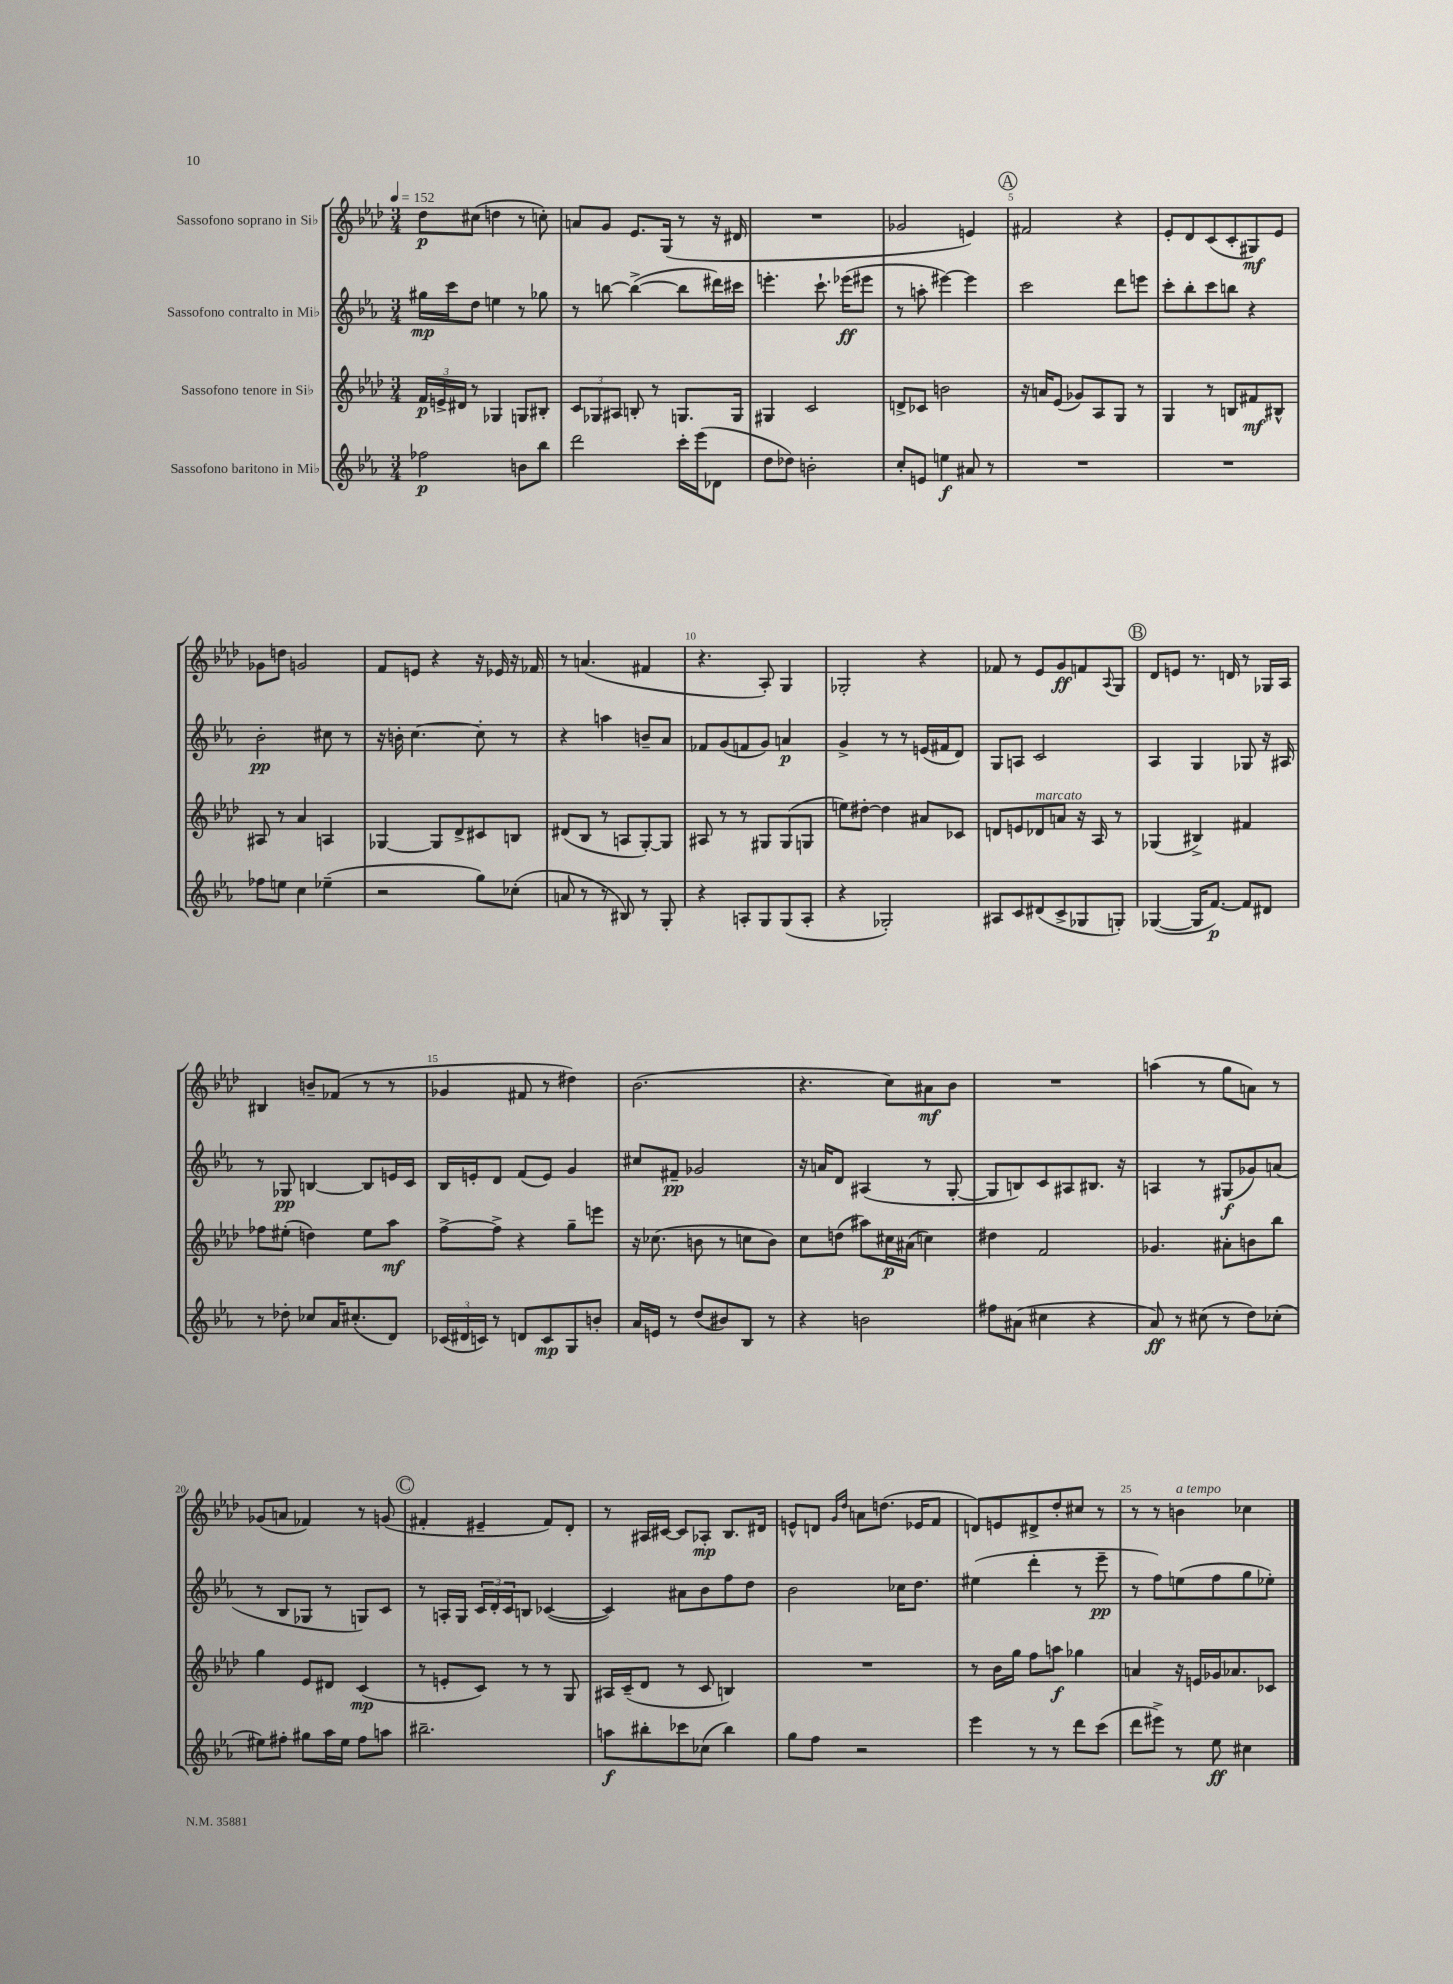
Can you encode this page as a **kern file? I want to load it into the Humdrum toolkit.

**kern	**kern	**kern	**kern
*staff4	*staff3	*staff2	*staff1
*clefG2	*clefG2	*clefG2	*clefG2
*k[b-e-a-]	*k[b-e-a-d-]	*k[b-e-a-]	*k[b-e-a-d-]
*M3/4	*M3/4	*M3/4	*M3/4
*MM152	*MM152	*MM152	*MM152
2ff-	24f	16gg#	8dd-
.	24e^	.	.
.	.	16ccc	.
.	24d#	.	.
.	8r	8dd	(8cc#
.	4G-	4ee	4dd
8b	8G	8r	8r
8bb-	8B#'	8gg-	8cc')
=	=	=	=
2ddd	12c	8r	8a
.	12G-	.	.
.	.	[8bb	8g
.	12A#	.	.
.	8B'	(4bb^_	8.e-
.	8r	.	.
.	.	.	(16G
16ccc'	8.G	8bb]	8r
(16eee-	.	.	.
8d-	.	16ddd#)	16r
.	16G	16ccc#	16d#
=	=	=	=
8dd	4G#	4.eee'	2.r
8dd-)	.	.	.
2b'	2c	.	.
.	.	8.ccc`	.
.	.	(16eee-	.
.	.	8eee#	.
=	=	=	=
8cc'	8d^	8r	2g-
8e	8c-	8aa'	.
4ee	2b	[4eee#)	.
8a#	.	4eee#]	4e)
8r	.	.	.
=	=	=	=
2.r	16r	2ccc	2f#
.	16a	.	.
.	(8e-	.	.
.	8g-)	.	.
.	8A-	.	.
.	8G	8ddd	4r
.	8r	8eee	.
=	=	=	=
2.r	4G	8ccc'	8e-'
.	.	8bb-'	8d-
.	8r	8ccc	(8c
.	8B	8bb	8c'
.	8f#	4r	8G#)
.	8B#^^	.	8e-
=	=	=	=
8ff-	8A#	2b-'	8g-
8ee	8r	.	8dd
4cc	4a-	.	2g
(4ee-~	4A	8cc#	.
.	.	8r	.
=	=	=	=
2r	[4G-	16r	8f
.	.	16b'	.
.	.	[4.cc	8e
.	8G-]	.	4r
.	8d-^	.	.
8gg)	8c#	8cc']	16r
.	.	.	16e-
(8cc-'	8B	8r	16r
.	.	.	16f-
=	=	=	=
8a	(8d#	4r	8r
8r	8B-	.	(4.a
8r	8r	4aa	.
8B#)	8A	.	.
8r	[8G')	8b~	4f#
8G'	8G]	8a-	.
=	=	=	=
4r	8A#	8f-	4.r
.	8r	(8g	.
8A'	8r	8f	.
8G	8G#	8g)	8A-')
(8G	(8G#	4a	4G
8A'	8G	.	.
=	=	=	=
4r	8ee)	4g^	2G-'
.	[8dd#'	.	.
2G-')	4dd#]	8r	.
.	.	8r	.
.	8a#	(16e	4r
.	.	16f#	.
.	8c-	8d)	.
=	=	=	=
8A#	8d	8G	8f-
8c	8e	8A	8r
(8d#	8d-	2c	8e-
8c^	8a	.	8g
8G-	16r	.	8f
.	16A-	.	.
.	.	.	8qqA-
8G')	8r	.	8G
=	=	=	=
([4G-	(4G-	4A-	8d-
.	.	.	8e
16G-]	4B#^)	4G	8.r
[8.f)	.	.	.
.	.	.	16d
8f]	4f#	8G-	8r
8d#	.	16r	16G-
.	.	16A#	16A-
=	=	=	=
8r	8ff-	8r	4B#
8dd-'	(8ee#'	8G-	.
8cc-	4dd)	[4B	8b~
16a-	.	.	(8f-
(8.cc#'	.	.	.
.	8ee#	8B]	8r
8d)	8aa-	16e	8r
.	.	16c	.
=	=	=	=
(24c-	[8ff^	16B-	4g-
24d#	.	.	.
.	.	16e'	.
24c)	.	.	.
8r	8ff^]	8d	.
8d	4r	(8f	8f#
8c	.	8e)	8r
8G	8gg~	4g	4dd#)
8b'	8eee	.	.
=	=	=	=
16a-	16r	8cc#	(2.b-
16e	(8.cc-	.	.
8r	.	8f#~	.
(8dd	8b	2g-	.
8b#)	8r	.	.
8B-	8cc	.	.
8r	8b)	.	.
=	=	=	=
4r	8cc	16r	4.r
.	.	16a	.
.	(8dd	8d	.
2b	8aa#)	(4A#	.
.	16cc#	.	8cc)
.	(16a#	.	.
.	4cc)	8r	8a#
.	.	[8G'	8b-
=	=	=	=
8ff#	4dd#	8G]	2.r
(8a#	.	8B)	.
4cc#	2f	8c	.
.	.	8A#	.
4r	.	8.B#	.
.	.	16r	.
=	=	=	=
8a-)	4.g-	4A	(4aa
8r	.	.	.
(8cc#	.	8r	8r
8r	8a#'	(8G#	8gg
8dd)	8b	8g-)	8a)
(8cc-'	8bb-	(8a	8r
=	=	=	=
8ee#)	4gg	8r	(8g-
8ff#'	.	8B-	8a
8gg#	8e-	8G-	4f-)
16aa-	8d#	8r	.
16ee#	.	.	.
8ff#	(4c	8G)	8r
8aa	.	8c	(8g
=	=	=	=
2.bb#~	8r	8r	4f#'
.	8e'	16A'	.
.	.	16G	.
.	8c)	24c	4e#~
.	.	24d'	.
.	.	24c	.
.	8r	8B	.
.	8r	([4c-	8f#)
.	8G	.	8d-'
=	=	=	=
8aa	16A#	4c-])	8r
.	(16c~	.	.
8bb#'	8d-	.	16A#
.	.	.	[16c#
8ccc-	8r	8a#	8c#]
(8cc-	8c	8b-	8A-'
4bb#)	4B)	8ff	8.B-
.	.	8dd	.
.	.	.	16d#
=	=	=	=
8gg	2.r	2b-	8e^^
8ff	.	.	8d
.	.	.	16qqg
.	.	.	16qqdd-
2r	.	.	8a
.	.	.	(8.dd
.	.	16cc-	.
.	.	8.dd	16e-
.	.	.	8f
=	=	=	=
4eee-	8r	(4ee#	8d)
.	16b-	.	8e
.	16gg	.	.
8r	8ff	4ddd'	8d#^
8r	8aa	.	8dd-'
8ddd	4gg-	8r	8cc#
(8ccc	.	8eee-~	8r
=	=	=	=
8ddd	4a	8r	8r
8eee#^)	.	8ff)	8r
8r	16r	(8ee	4b
.	16e	.	.
8ee-	16g-	8ff	.
.	8.a-	.	.
4cc#	.	8gg	4cc-
.	8c-	8ee-')	.
==	==	==	==
*-	*-	*-	*-
